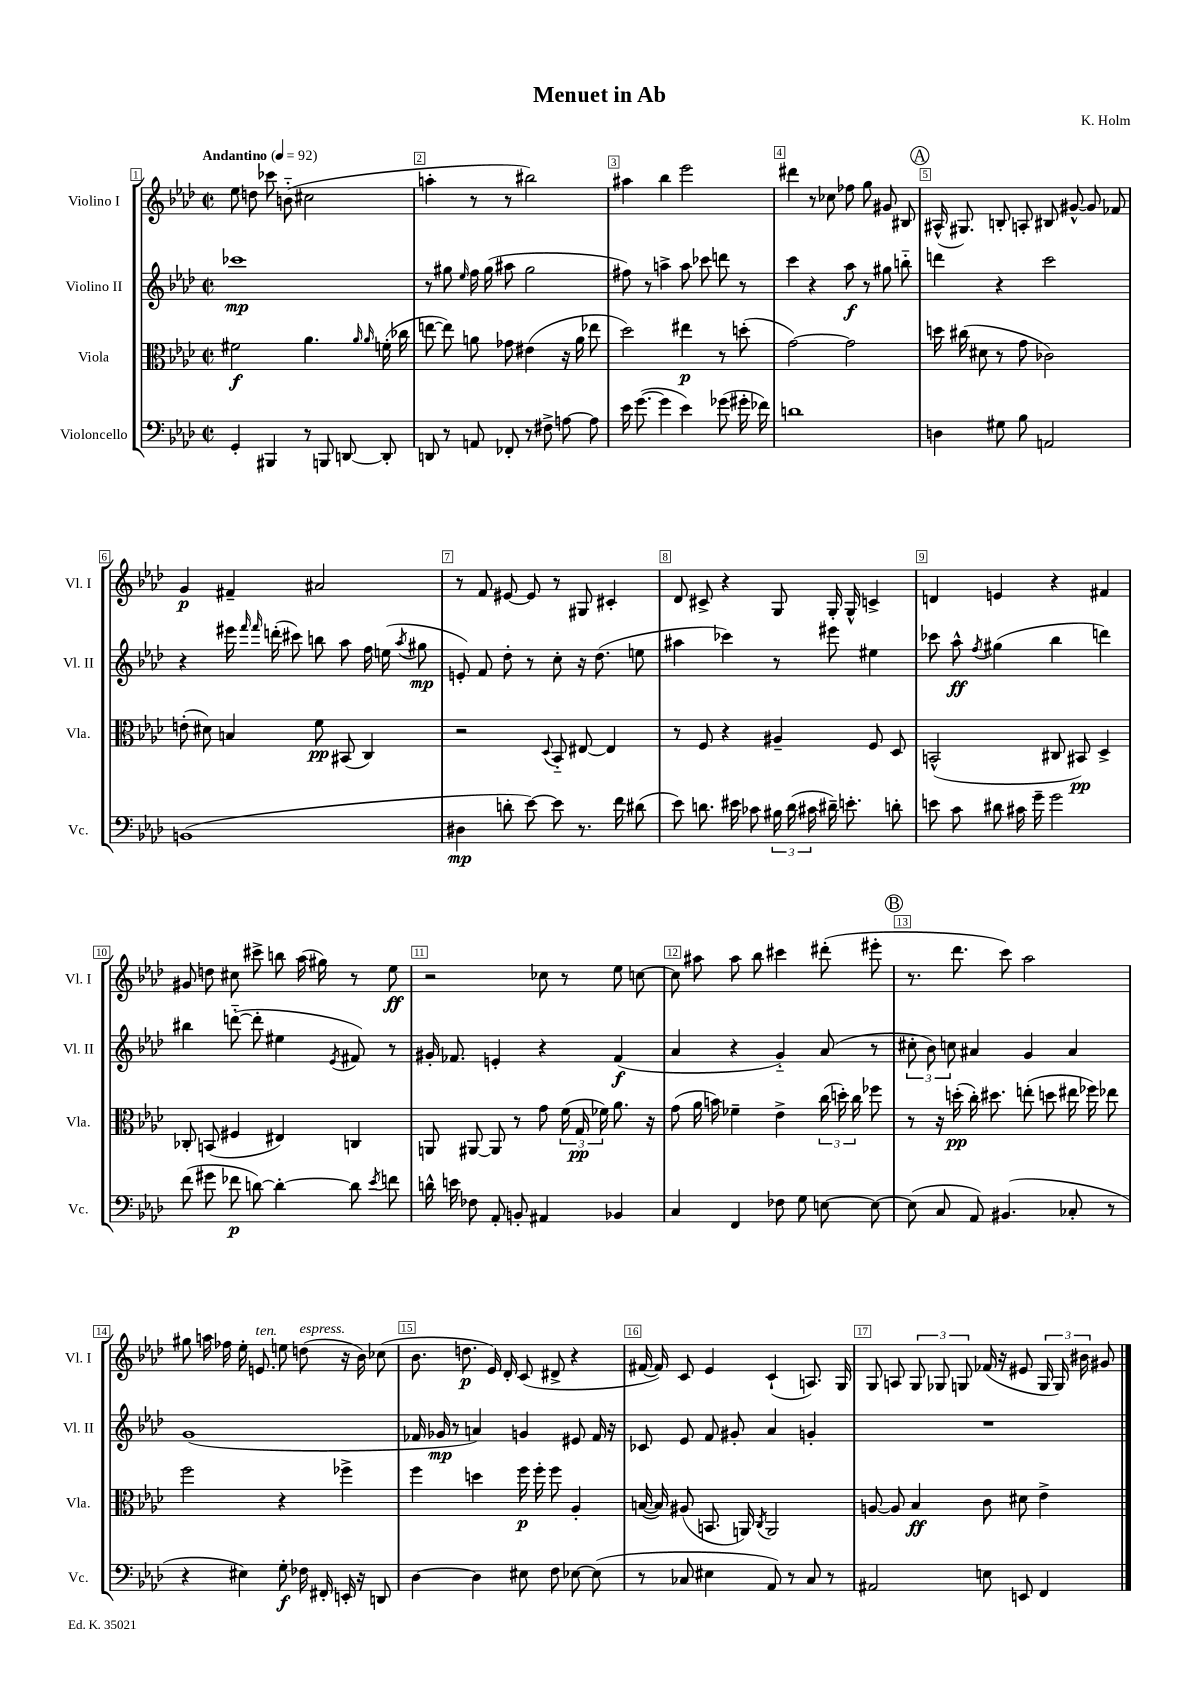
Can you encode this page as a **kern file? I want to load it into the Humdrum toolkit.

**kern	**dynam	**kern	**dynam	**kern	**dynam	**kern	**dynam
*part4	*part4	*part3	*part3	*part2	*part2	*part1	*part1
*staff4	*staff4	*staff3	*staff3	*staff2	*staff2	*staff1	*staff1
*I"Violoncello	*	*I"Viola	*	*I"Violino II	*	*I"Violino I	*
*I'Vc.	*	*I'Vla.	*	*I'Vl. II	*	*I'Vl. I	*
*clefF4	*	*clefC3	*	*clefG2	*	*clefG2	*
*k[b-e-a-d-]	*	*k[b-e-a-d-]	*	*k[b-e-a-d-]	*	*k[b-e-a-d-]	*
*M2/2	*	*M2/2	*	*M2/2	*	*M2/2	*
*met(c|)	*	*met(c|)	*	*met(c|)	*	*met(c|)	*
*MM92	*	*MM92	*	*MM92	*	*MM92	*
=1	=1	=1	=1	=1	=1	=1	=1
!	!	!	!	!	!	!LO:TX:a:B:t=Andantino	!
4GG'/	.	2f#X\	f	1ccc-X	mp	8ee-\	.
.	.	.	.	.	.	8ddn\	.
4BBB#X/	.	.	.	.	.	8ccc-X\	.
.	.	.	.	.	.	(8bn\	.
8r	.	4.a-\	.	.	.	2cc#X\	.
8BBBn/	.	.	.	.	.	.	.
[8DDn/	.	.	.	.	.	.	.
.	.	16qqa-/	.	.	.	.	.
.	.	16qqa-/	.	.	.	.	.
8DD'/]	.	(16fn'\	.	.	.	.	.
.	.	16cc-X\	.	.	.	.	.
=2	=2	=2	=2	=2	=2	=2	=2
8DDn/	.	[8een\	.	8r	.	4aan'\	.
8r	.	8ee\])	.	8gg#X\	.	.	.
.	.	.	.	16qqee-/	.	.	.
8AAn/	.	8an\	.	16ff\	.	8r	.
.	.	.	.	(16gg#\	.	.	.
8FF-X'/	.	8g-X\	.	8aa#X\	.	8r	.
8r	.	(4e#X\	.	2gg#\	.	2bb#X\)	.
8F#X^\	.	.	.	.	.	.	.
[8An\	.	16r	.	.	.	.	.
.	.	16a\	.	.	.	.	.
8A\]	.	8ee-X\	.	.	.	.	.
=3	=3	=3	=3	=3	=3	=3	=3
16e-\	.	2dd-\)	.	8ff#X\)	.	4aa#X\	.
([8.g\	.	.	.	.	.	.	.
.	.	.	.	8r	.	.	.
4g\]	.	.	.	4aan^\	.	4bb-\	.
4e-\)	.	4ee#X\	p	8aa\	.	2eee-\	.
.	.	.	.	8ccc-X\	.	.	.
(8g-X\	.	8r	.	8dddn\	.	.	.
16g#X'\	.	(8ddn'\	.	8r	.	.	.
16f-X\)	.	.	.	.	.	.	.
=4	=4	=4	=4	=4	=4	=4	=4
1dn	.	[2g\)	.	4ccc\	.	4ddd#X\	.
.	.	.	.	4r	.	8r	.
.	.	.	.	.	.	8cc-X\	.
.	.	2g\]	.	8aa-\	f	8ff-X\	.
.	.	.	.	8r	.	8gg\	.
.	.	.	.	8gg#X\	.	8g#X/	.
.	.	.	.	8bbn\	.	8B#X/	.
!!LO:REH:place=s1:t=A
=5	=5	=5	=5	=5	=5	=5	=5
4Dn\	.	16ddn\	.	4dddn\	.	(16A#X^^/	.
.	.	(16cc#X\	.	.	.	8.G#X/)	.
.	.	8d#X\	.	.	.	.	.
8G#X\	.	8r	.	4r	.	8Bn'/	.
8B-\	.	8g\	.	.	.	8An'/	.
2AAn/	.	2c-X\)	.	2ccc\	.	8B#X/	.
.	.	.	.	.	.	[8g#X^^/	.
.	.	.	.	.	.	8g#/]	.
.	.	.	.	.	.	8f-X/	.
!!LO:LB:g=z
=6	=6	=6	=6	=6	=6	=6	=6
(1BBn	.	(8en'\	.	4r	.	4g/	p
.	.	8d#X\)	.	.	.	.	.
.	.	4Bn/	.	16eee#X\	.	4f#X~/	.
.	.	.	.	16qqfff/	.	.	.
.	.	.	.	16qqfff/	.	.	.
.	.	.	.	(16dddn'\	.	.	.
.	.	.	.	8ccc#X\)	.	.	.
.	.	8f\	pp	8bbn\	.	2a#X/	.
.	.	(8BB#X/	.	8aa-\	.	.	.
.	.	4C/)	.	16ff\	.	.	.
.	.	.	.	(16een\	.	.	.
.	.	.	.	8qaa-/	.	.	.
.	.	.	.	8gg#X\	mp	.	.
=7	=7	=7	=7	=7	=7	=7	=7
4D#X\	mp	2r	.	8en'/)	.	8r	.
.	.	.	.	8f/	.	8f/	.
8dn'\	.	.	.	8dd-'\	.	[8e#X/	.
[8e-\)	.	.	.	8r	.	8e#/]	.
.	.	8qqD-/	.	.	.	.	.
8e-\]	.	8BB-/	.	8cc'\	.	8r	.
8.r	.	[8E#X/	.	16r	.	8G#X/	.
.	.	.	.	(8.dd-\	.	.	.
.	.	4E#/]	.	.	.	4c#X'/	.
16f\	.	.	.	.	.	.	.
(8d#X\	.	.	.	8een\	.	.	.
=8	=8	=8	=8	=8	=8	=8	=8
8e-\)	.	8r	.	4aa#X\	.	8d-/	.
8.dn\	.	8F/	.	.	.	8c#X^/	.
.	.	4r	.	4ccc-X\)	.	4r	.
16e#X\	.	.	.	.	.	.	.
8c-X\	.	.	.	.	.	.	.
24B#X\	.	4A#X~/	.	8r	.	8G/	.
(24d\	.	.	.	.	.	.	.
24c#X\	.	.	.	.	.	.	.
16d#X~\)	.	.	.	8eee#X\	.	16G'/	.
8.en'\	.	.	.	.	.	16G^^/	.
.	.	8F/	.	4ee#X\	.	4cn^/	.
8dn'\	.	8D-/	.	.	.	.	.
=9	=9	=9	=9	=9	=9	=9	=9
8en\	.	(2BBn^^/	.	8ccc-X\	.	4dn/	.
8c\	.	.	.	8aa-^^\	ff	.	.
.	.	.	.	8qff/	.	.	.
8d#X\	.	.	.	(4gg#X\	.	4en/	.
16c#X\	.	.	.	.	.	.	.
16g~\	.	.	.	.	.	.	.
2g\	.	8C#X/	.	4bb-\	.	4r	.
.	.	8BB#X/)	pp	.	.	.	.
.	.	4D-^/	.	4dddn\)	.	4f#X/	.
!!LO:LB:g=z
=10	=10	=10	=10	=10	=10	=10	=10
(8f\	.	8C-X'/	.	4bb#X\	.	8g#X/	.
8g#X\	.	(8BBn/	.	.	.	8ddn\	.
8f-X\	p	4F#X/	.	([8dddn\	.	8cc#X\	.
[8dn\)	.	.	.	8ddd'\]	.	8ccc#X^\	.
4d'\_	.	4E#X/)	.	4ee#X\	.	8bbn\	.
.	.	.	.	.	.	(16aa-\	.
.	.	.	.	.	.	16gg#X\)	.
.	.	.	.	8qe-/	.	.	.
8d\]	.	4Cn/	.	8f#X/)	.	8r	.
8qe-/	.	.	.	.	.	.	.
8fn\	.	.	.	8r	.	8ee-\	ff
=11	=11	=11	=11	=11	=11	=11	=11
16dn^^\	.	8AAn/	.	16g#X'/	.	2r	.
16en\	.	.	.	8.f-X/	.	.	.
8F-X\	.	[8AA#X/	.	.	.	.	.
8AA-'/	.	8AA#/]	.	4en'/	.	.	.
8BBn'/	.	8r	.	.	.	.	.
4AA#X/	.	8g\	.	4r	.	8cc-X\	.
.	.	(24f\	.	.	.	8r	.
.	.	24G/	pp	.	.	.	.
.	.	24f-X\)	.	.	.	.	.
4BB-X/	.	8.a-\	.	(4f-/	f	8ee-\	.
.	.	.	.	.	.	[8ccn\	.
.	.	16r	.	.	.	.	.
=12	=12	=12	=12	=12	=12	=12	=12
4C/	.	(8g\	.	4a-/	.	8cc\]	.
.	.	16a-\	.	.	.	8aa#X\	.
.	.	16bn\)	.	.	.	.	.
4FF/	.	4f-X~\	.	4r	.	8aa#\	.
.	.	.	.	.	.	8bb-\	.
8F-X\	.	4e-^\	.	4g/)	.	4ccc#X\	.
8G\	.	.	.	.	.	.	.
[8En\	.	(24cc\	.	(8a-/	.	(8ddd#X'\	.
.	.	24ddn'\)	.	.	.	.	.
.	.	24cc\	.	.	.	.	.
8E\_	.	8ff-X\	.	8r	.	8eee#X'\	.
!!LO:REH:place=s1:t=B
=13	=13	=13	=13	=13	=13	=13	=13
(8E\]	.	8r	.	12cc#X'\	.	8.r	.
.	.	.	.	12b-\)	.	.	.
8C/	.	16r	.	.	.	.	.
.	.	.	.	12ccn\	.	.	.
.	.	(16ddn'\	pp	.	.	8.ddd-\	.
8AA-/)	.	16cc'\)	.	4a#X/	.	.	.
.	.	8.dd#X\	.	.	.	.	.
(4.BB#X/	.	.	.	.	.	8ccc\)	.
.	.	(8een'\	.	4g/	.	2aa-\	.
.	.	8ddn\	.	.	.	.	.
8C-X'/	.	16ee#X\	.	4a#/	.	.	.
.	.	16ff-X\)	.	.	.	.	.
8r	.	8ee-X\	.	.	.	.	.
!!LO:LB:g=z
=14	=14	=14	=14	=14	=14	=14	=14
4r	.	2ff\	.	(1g	.	8gg#X\	.
.	.	.	.	.	.	16aan\	.
.	.	.	.	.	.	16ff-X\	.
4E#X\)	.	.	.	.	.	16ee-'\	.
!	!	!	!	!	!	!LO:TX:a:i:t=ten.	!
.	.	.	.	.	.	8.en/	.
8G'\	f	4r	.	.	.	8een\	.
!	!	!	!	!	!	!LO:TX:a:i:t=espress.	!
16F-X\	.	.	.	.	.	(8ddn\	.
16FF#X'/	.	.	.	.	.	.	.
16EEn'/	.	4ff-X^\	.	.	.	16r	.
16r	.	.	.	.	.	16b-\)	.
8DDn/	.	.	.	.	.	(8cc-X\	.
=15	=15	=15	=15	=15	=15	=15	=15
[4D-\	.	4ff\	.	16f-X/	.	8.b-\	.
.	.	.	.	16g-X/	mp	.	.
.	.	.	.	8r	.	.	.
.	.	.	.	.	.	8.ddn\	p
4D-\]	.	4ddn\	.	4an/)	.	.	.
.	.	.	.	.	.	16e-/)	.
.	.	.	.	.	.	16d-'/	.
8E#X\	.	16ff\	p	4gn/	.	(8c/	.
.	.	16ff'\	.	.	.	.	.
8F\	.	8ff\	.	.	.	8d#X^/	.
[8E-X\	.	4A-'/	.	8e#X/	.	4r	.
(8E-\]	.	.	.	16f-/	.	.	.
.	.	.	.	16r	.	.	.
=16	=16	=16	=16	=16	=16	=16	=16
8r	.	([16Bn/	.	8c-X/	.	[16f#X/	.
.	.	16B/])	.	.	.	16f#/])	.
8C-X/	.	(8A#X/	.	8e-/	.	8c/	.
4E#X\	.	8.BBn/	.	8f/	.	4e-/	.
.	.	.	.	8g#X'/	.	.	.
.	.	16AAn/)	.	.	.	.	.
.	.	8qC/	.	.	.	.	.
8AA-/)	.	2AA/	.	4a-/	.	(4c`/	.
8r	.	.	.	.	.	.	.
8C-/	.	.	.	4gn'/	.	8.An/)	.
8r	.	.	.	.	.	.	.
.	.	.	.	.	.	16G/	.
=17	=17	=17	=17	=17	=17	=17	=17
2AA#X/	.	[8An/	.	1r	.	8G/	.
.	.	8A/]	.	.	.	8An/	.
.	.	4B-/	ff	.	.	12G/	.
.	.	.	.	.	.	12G-X/	.
.	.	.	.	.	.	12Gn/	.
8En\	.	8c\	.	.	.	(16f-X/	.
.	.	.	.	.	.	16r	.
8EEn/	.	8d#X\	.	.	.	8e#X/	.
4FF/	.	4e-^\	.	.	.	24G/	.
.	.	.	.	.	.	24G/)	.
.	.	.	.	.	.	24b#X\	.
.	.	.	.	.	.	8g#X/	.
==	==	==	==	==	==	==	==
*-	*-	*-	*-	*-	*-	*-	*-
